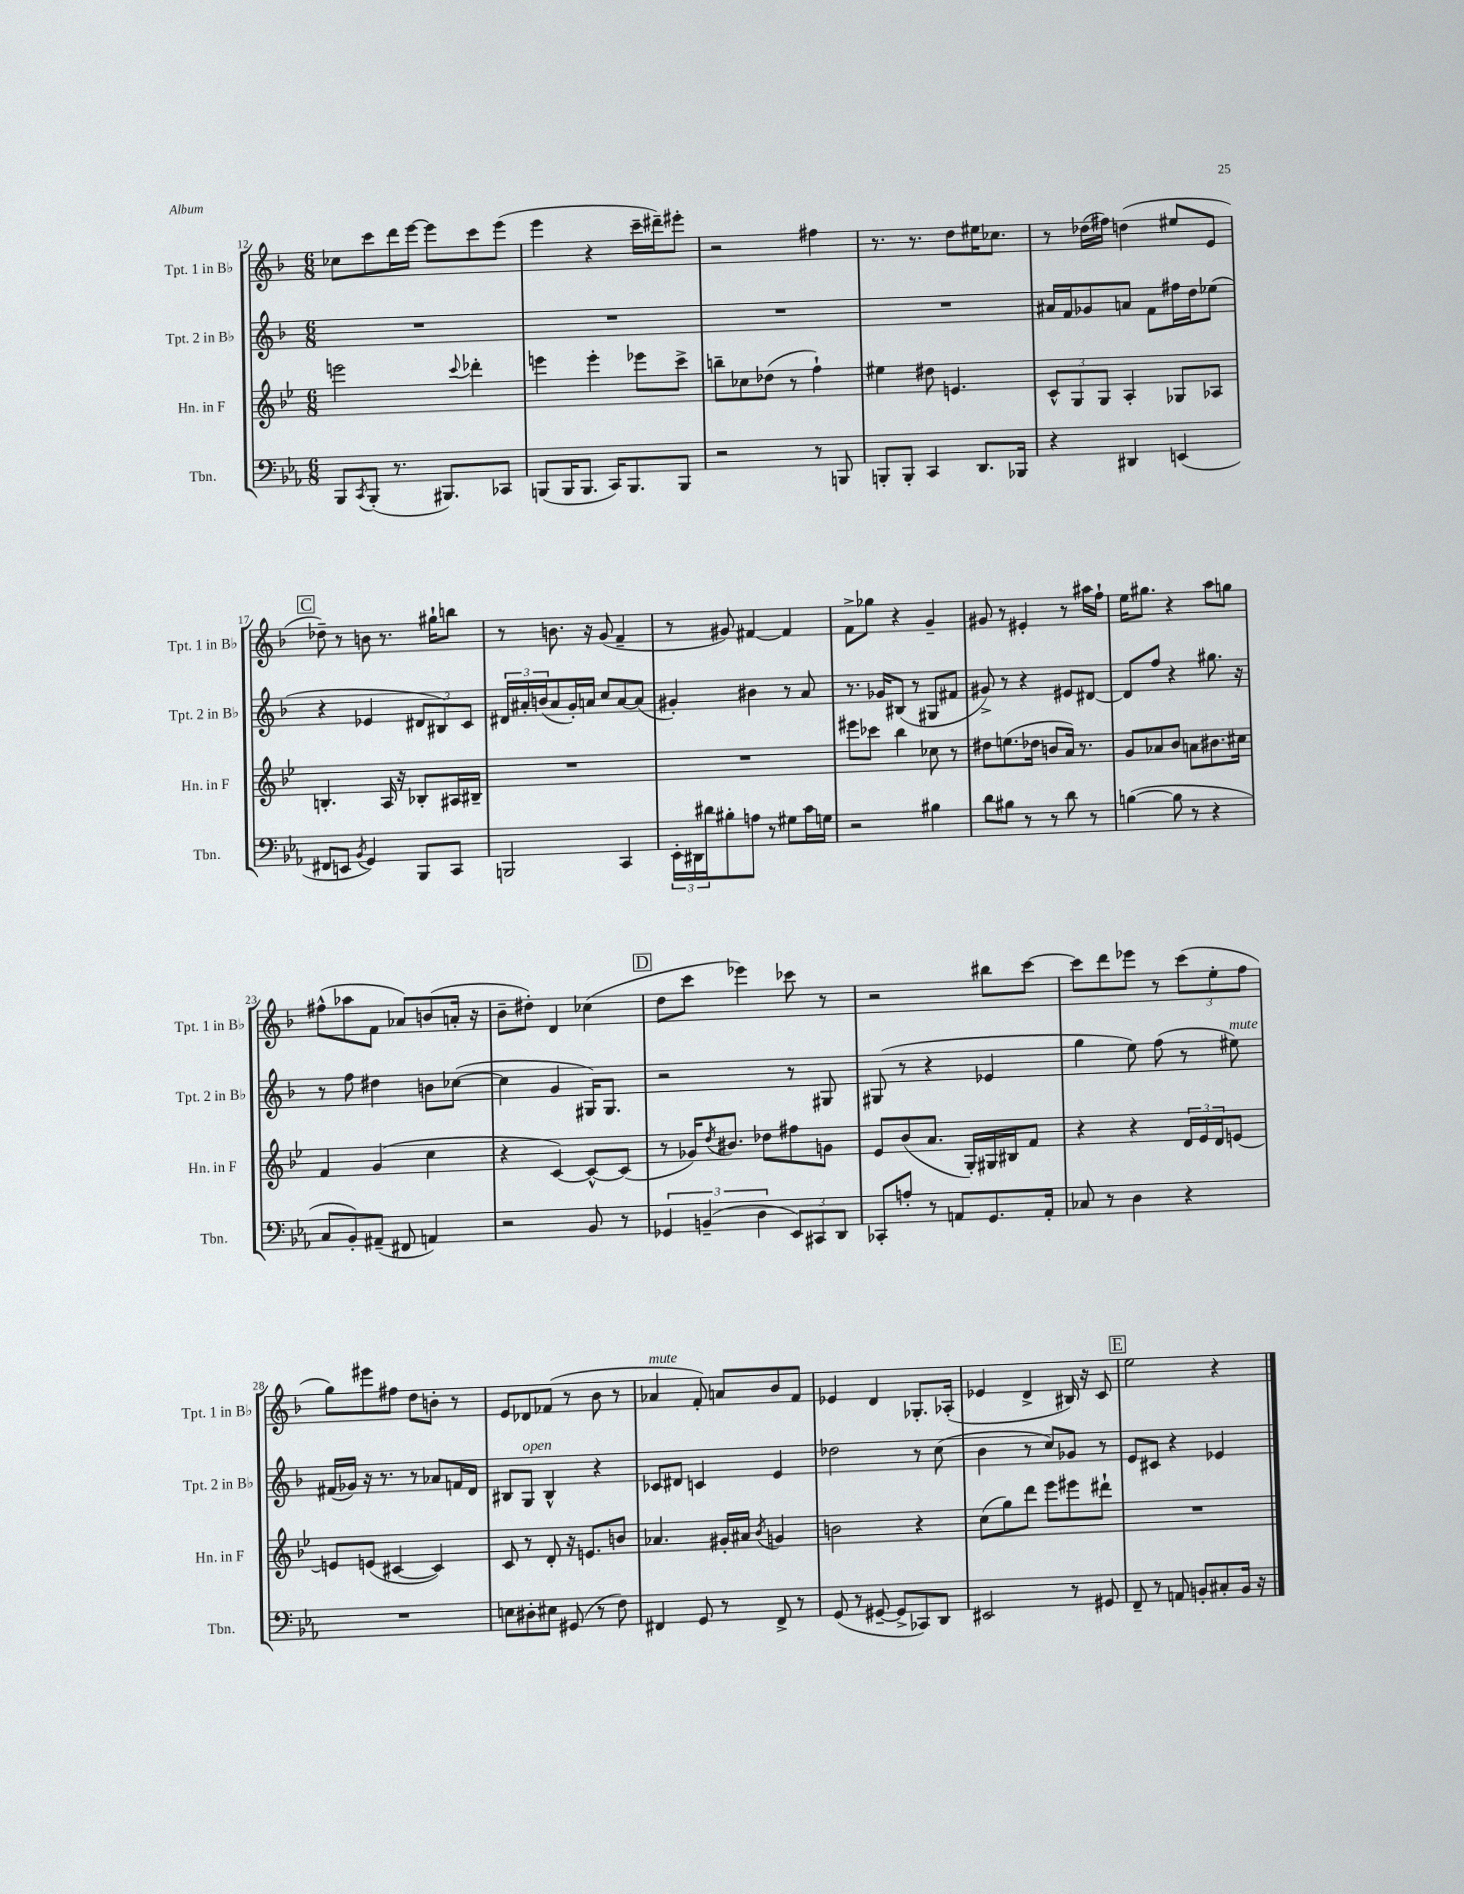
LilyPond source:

<<
\new StaffGroup <<
\new Staff = "s0" \with { instrumentName = "Tpt. 1 in Bb" shortInstrumentName = "Tpt. 1 in Bb" } {
    \clef treble \key f \major \numericTimeSignature \time 6/8
    ces''8 c'''8 d'''16 e'''16~ e'''8 c'''8 e'''8( |
    e'''4 r4 c'''16-- dis'''16--) eis'''8-. |
    r2 fis''4 |
    r8. r8. d''8 eis''16 ces''8. |
    r8 des''16( fis''16) d''4( eis''8 e'8 |
    \mark \markup { \box "C" } des''8--) r8 b'8 r8. gis''16-! b''8 |
    r8 b'8. r16 g'8( f'4-- |
    r8 gis'8) fis'4~ fis'4 |
    f'8-> ges''8 r4 g'4-- |
    gis'8 r8 eis'4-. r8 ais''16 f''16-! |
    e''16 gis''8. r4 a''8 g''8 |
    fis''8-^( aes''8 f'8 aes'8) b'8( a'16-. r16 |
    bes'8-- dis''8-.) d'4 ces''4( |
    \mark \markup { \box "D" } d''8 c'''8 ees'''4) ces'''8 r8 |
    r2 bis''8 c'''8~ |
    c'''8 d'''8 ees'''8 r8 \tuplet 3/2 { c'''8( e''8-. f''8 } |
    g''8) eis'''8 fis''8 d''8 b'8-. r8 |
    e'8 des'8 fes'8( r8 bes'8 r8 |
    aes'4^\markup { \italic "mute" } f'8-.) a'8 bes'8 f'8 |
    ees'4 d'4 ges8.-. aes16-.( |
    ees'4 d'4-> bis16) r16 c'8 |
    \mark \markup { \box "E" } e''2 r4 \bar "|." |
}
\new Staff = "s1" \with { instrumentName = "Tpt. 2 in Bb" shortInstrumentName = "Tpt. 2 in Bb" } {
    \clef treble \key f \major \numericTimeSignature \time 6/8
    R2. |
    R2. |
    R2. |
    R2. |
    ais'16 f'16 ges'8 a'8 f'8 fis''16 d''16 ees''8( |
    \mark \markup { \box "C" } r4 ees'4 \tuplet 3/2 { dis'8 bis8) c'8 } |
    \tuplet 3/2 { dis'16 ais'16-. b'16( } ais'8 g'16-.) a'16 c''8 a'8~ a'8( |
    gis'4-.) bis'4 r8 a'8 |
    r8. ges'16 bis8( r8 gis8 fis'8 |
    gis'8->) r8 r4 eis'8 dis'8~ |
    dis'8 f''8 r4 gis''8. r16 |
    r8 f''8 dis''4 b'8 ces''8~( |
    ces''4 g'4 gis16) gis8. |
    \mark \markup { \box "D" } r2 r8 gis8 |
    gis8( r8 r4 ees'4 |
    g''4 e''8) f''8( r8 eis''8^\markup { \italic "mute" }) |
    fis'16( ges'16) r16 r8. r8 aes'8 f'16 d'16 |
    bis8 g8^\markup { \italic "open" } bis4-^ r4 |
    ces'8 dis'8 c'4 e'4 |
    des''2 r8 c''8( |
    bes'4 r8 c''8) ges'8 r8 |
    \mark \markup { \box "E" } e'8 cis'8 r4 ees'4 \bar "|." |
}
\new Staff = "s2" \with { instrumentName = "Hn. in F" shortInstrumentName = "Hn. in F" } {
    \clef treble \key bes \major \numericTimeSignature \time 6/8
    e'''2 \appoggiatura { c'''8 } des'''4-. |
    e'''4 e'''4-. ees'''8 c'''8-> |
    b''8-- ces''8 des''8( r8 f''4-!) |
    eis''4 dis''8 e'4. |
    \tuplet 3/2 { c'8-^ g8 g8 } a4-. ges8 aes8 |
    \mark \markup { \box "C" } b4.-. a16 r16 bes8-. ais16 bis16-- |
    R2. |
    R2. |
    eis'''8 ces'''8 bes''4 ces''8 r8 |
    dis''8 e''8.( des''16 b'8 a'16) r8. |
    g'8 aes'8 bes'8 a'8 bis'8. cis''16 |
    f'4 g'4( c''4 |
    r4 c'4~) c'8~-^ c'8( |
    \mark \markup { \box "D" } r8 ges'16) \acciaccatura { d''8 } bis'8. des''8 fis''8 g'8 |
    ees'8 bes'8( a'8. g16-.) gis16 bis16 f'8 |
    r4 r4 \tuplet 3/2 { d'16 ees'16 d'16 } e'8~ |
    e'8 e'8( cis'4~ cis'4) |
    c'8 r8 d'8-. r16 e'8. b'8 |
    aes'4. gis'16-. ais'16 \acciaccatura { bes'8 } g'4 |
    b'2 r4 |
    c''8( g''8) d'''8 ees'''8 eis'''8 dis'''8-! |
    \mark \markup { \box "E" } R2. \bar "|." |
}
\new Staff = "s3" \with { instrumentName = "Tbn." shortInstrumentName = "Tbn." } {
    \clef bass \key ees \major \numericTimeSignature \time 6/8
    bes,,8 \acciaccatura { c,8 } bes,,8-.( r8. bis,,8.) ces,8 |
    b,,8( b,,16 b,,8. c,16) b,,8. b,,8 |
    r2 r8 b,,8 |
    b,,8-. b,,8-. c,4 d,8. bes,,16 |
    r4 dis,4 e,4( |
    \mark \markup { \box "C" } fis,8 e,8 \acciaccatura { bes,8 } g,4) bes,,8 c,8 |
    b,,2 c,4 |
    \tuplet 3/2 { ees,16-. dis,16 dis'16 } bis8-. a8 r8 gis8 c'16 g16 |
    r2 bis4 |
    d'8 bis8 r8 r8 d'8 r8 |
    b4~( b8 r8 r4 |
    c8 bes,8-.) ais,8--( fis,8 a,4) |
    r2 bes,8 r8 |
    \mark \markup { \box "D" } \tuplet 3/2 { ges,4 b,4--( d4 } \tuplet 3/2 { ees,8) cis,8 d,8 } |
    ces,8-. a8-. r8 a,8 g,8. a,16-. |
    ces8 r8 d4 r4 |
    R2. |
    e8 dis8-. eis8 gis,8( r8 f8) |
    fis,4 g,8 r8 fis,8-> r8 |
    g,8( r8 gis,8~-- gis,8-> ces,8) d,8 |
    eis,2 r8 gis,8 |
    \mark \markup { \box "E" } f,8-- r8 a,8 b,8-. cis8-. b,16 r16 \bar "|." |
}
>>
>>
\layout { \context { \Score currentBarNumber = #12 } }
